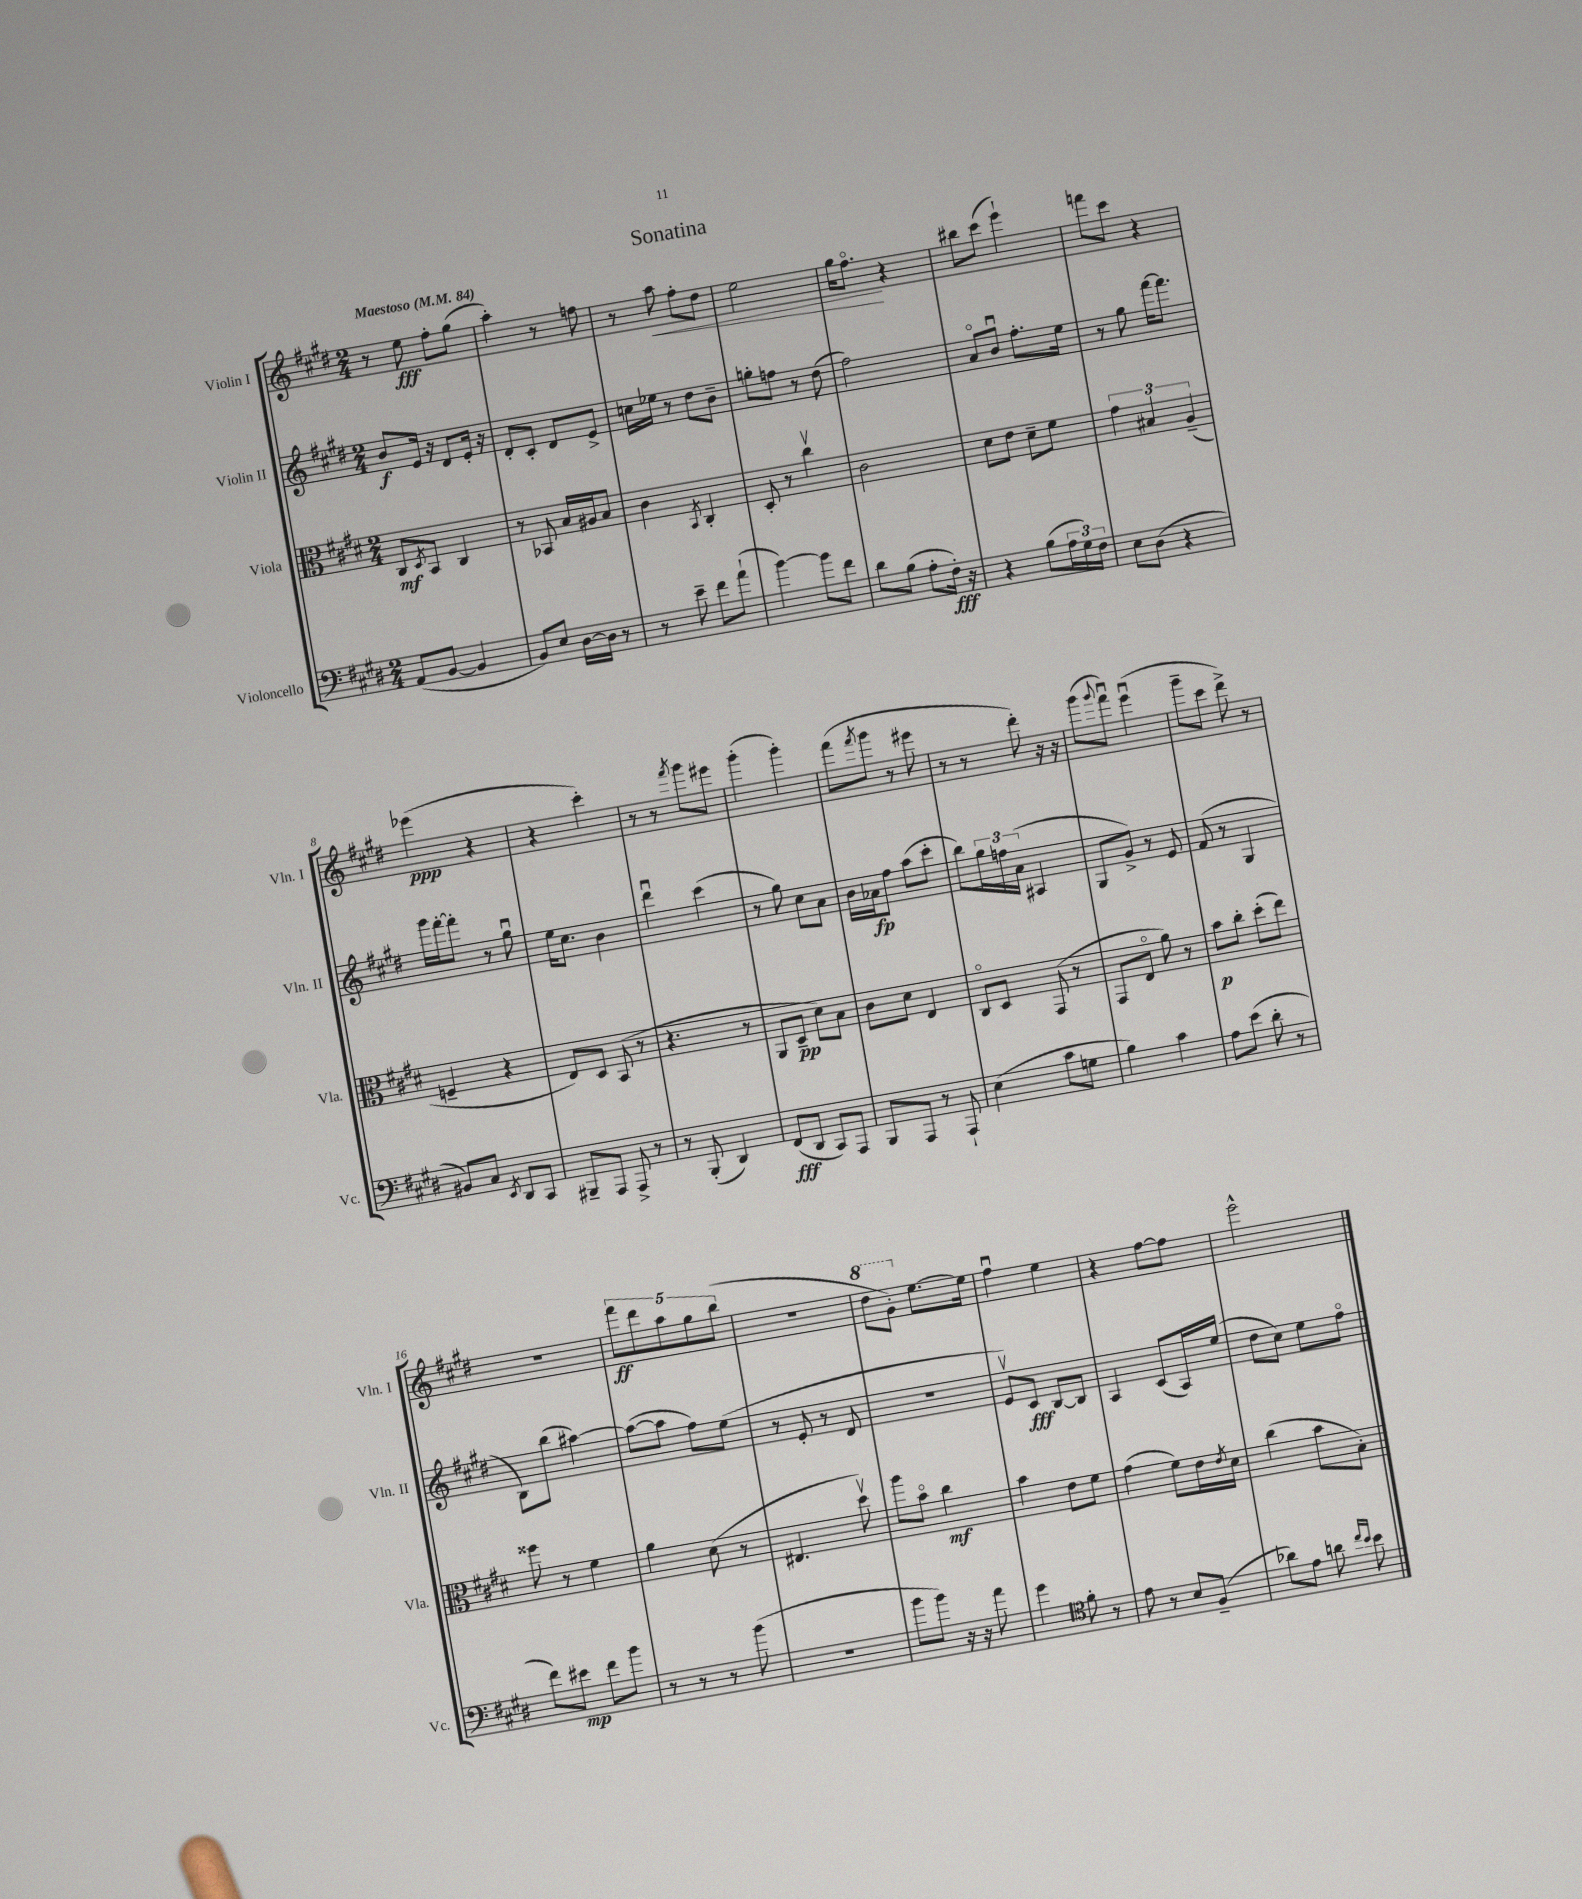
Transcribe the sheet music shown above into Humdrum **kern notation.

**kern	**dynam	**kern	**dynam	**kern	**dynam	**kern	**dynam
*part4	*part4	*part3	*part3	*part2	*part2	*part1	*part1
*staff4	*staff4	*staff3	*staff3	*staff2	*staff2	*staff1	*staff1
*I"Violoncello	*	*I"Viola	*	*I"Violin II	*	*I"Violin I	*
*I'Vc.	*	*I'Vla.	*	*I'Vln. II	*	*I'Vln. I	*
*clefF4	*	*clefC3	*	*clefG2	*	*clefG2	*
*k[f#c#g#d#]	*	*k[f#c#g#d#]	*	*k[f#c#g#d#]	*	*k[f#c#g#d#]	*
*M2/4	*	*M2/4	*	*M2/4	*	*M2/4	*
*MM84	*	*MM84	*	*MM84	*	*MM84	*
=1	=1	=1	=1	=1	=1	=1	=1
!	!	!	!	!	!	!LO:TX:a:B:t=Maestoso	!
(8AA/L	.	8C#/L	mf	8b/L	f	8r	.
.	.	8qD#/	.	.	.	.	.
[8BB/J	.	8BB/J	.	16e/Jk	.	8ee\	fff
.	.	.	.	16r	.	.	.
4BB/]	.	4C#/	.	8d#/L	.	8ff#'\L	.
.	.	.	.	16e'/Jk	.	(8gg#\J	.
.	.	.	.	16r	.	.	.
=2	=2	=2	=2	=2	=2	=2	=2
8BB/L)	.	8r	.	8d#'/L	.	4aa'\)	.
8E/J	.	8BB-X/	.	8c#'/J	.	.	.
[16D#\LL	.	16B/LL	.	8d#/L	.	8r	.
16D#\JJ]	.	16A#X/J	.	.	.	.	.
8r	.	8B/J	.	8e^/J	.	8ffn\	.
=3	=3	=3	=3	=3	=3	=3	=3
8r	.	4c#\	.	16ccn\LL	.	8r	.
.	.	.	.	16ee-X\JJ	.	.	.
!	!	!	!	!	!	!	!LO:HP:b
8e~\	.	.	.	8r	.	8aa\	<
.	.	8qBB/	.	.	.	.	.
8f#\L	.	4C#'/	.	8dd#\L	.	8ff#'\L	.
(8a`\J	.	.	.	8b~\J	.	8dd#\J	.
=4	=4	=4	=4	=4	=4	=4	=4
[4b\)	.	8D#'/	.	8ggn'\L	.	2ee\	.
.	.	8r	.	8ffn\J	.	.	.
8b\L]	.	4cc#v\	.	8r	.	.	.
8f#\J	.	.	.	(8dd#\	.	.	.
=5	=5	=5	=5	=5	=5	=5	=5
8d#\L	.	2c#\	.	2ff#\)	.	16gg#\KL	.
.	.	.	.	.	.	8.ff#\J	.
(8B\J	.	.	.	.	.	.	.
8A'\L	.	.	.	.	.	4r	[
16F#'\Jk)	fff	.	.	.	.	.	.
16r	.	.	.	.	.	.	.
=6	=6	=6	=6	=6	=6	=6	=6
4r	.	8d#\L	.	8a/L	.	8bb#X\L	.
.	.	8e\J	.	8bu/J	.	(8ccc#\J	.
(8B\L	.	8d#~\L	.	8.ff#'\L	.	4eee`\)	.
24A\L	.	8f#\J	.	.	.	.	.
24G#\)	.	.	.	.	.	.	.
.	.	.	.	16ee\Jk	.	.	.
24F#\JJ	.	.	.	.	.	.	.
=7	=7	=7	=7	=7	=7	=7	=7
8E\L	.	6g#\	.	8r	.	8fffn\L	.
(8D#\J	.	.	.	8gg#\	.	8ccc#\J	.
.	.	6B#X/	.	.	.	.	.
4r	.	.	.	[16fff#\KL	.	4r	.
.	.	.	.	8.fff#\J]	.	.	.
.	.	(6A~/	.	.	.	.	.
!!LO:LB:g=z
=8	=8	=8	=8	=8	=8	=8	=8
8BB#X/L)	.	4Fn~/	.	16ggg#\LL	.	(4eee-X\	ppp
.	.	.	.	[16fff#'\J	.	.	.
8C#/J	.	.	.	8fff#'\J]	.	.	.
8qEE/	.	.	.	.	.	.	.
8DD#/L	.	4r	.	8r	.	4r	.
8CC#/J	.	.	.	8gg#u\	.	.	.
=9	=9	=9	=9	=9	=9	=9	=9
8BBB#X~/L	.	8E/L)	.	16ee\KL	.	4r	.
.	.	.	.	8.cc#\J	.	.	.
8AAA/J	.	8D#/J	.	.	.	.	.
8AAA^/	.	(8BB/	.	4b\	.	4ccc#'\)	.
8r	.	8r	.	.	.	.	.
=10	=10	=10	=10	=10	=10	=10	=10
8r	.	4.r	.	4ddd#u\	.	8r	.
(8BBB'/	.	.	.	.	.	8r	.
.	.	.	.	.	.	8qfff#/	.
4DD#/)	.	.	.	(4ccc#\	.	8ggg#\L	.
.	.	8r	.	.	.	8eee#X\J	.
=11	=11	=11	=11	=11	=11	=11	=11
(8FF#/L	fff	8AA/L	.	8r	.	(4ggg#'\	.
8DD#/J	.	8D#~/J	pp	8gg#\)	.	.	.
8CC#/L)	.	8d#\L)	.	8cc#\L	.	4ggg#'\)	.
8AAA/J	.	8B\J	.	8a\J	.	.	.
=12	=12	=12	=12	=12	=12	=12	=12
8BBB/L	.	8c#\L	.	16b\LL	.	(8fff#\L	.
.	.	.	.	16a-X\J	fp	.	.
.	.	.	.	.	.	8qfff#/	.
8AAA/J	.	8d#\J	.	8ff#\J	.	8ggg#\J	.
8r	.	4E/	.	(8aa\L	.	8r	.
8AAA`/	.	.	.	8ccc#'\J	.	8eee#X\	.
=13	=13	=13	=13	=13	=13	=13	=13
(4E\	.	8C#/L	.	8bb\L)	.	8r	.
.	.	8D#/J	.	24gg#\L	.	8r	.
.	.	.	.	24ffn\	.	.	.
.	.	.	.	(24a\JJ	.	.	.
8c#\L	.	(8GG#/	.	4A#X/	.	8ddd#'\)	.
8Gn\J	.	8r	.	.	.	16r	.
.	.	.	.	.	.	16r	.
=14	=14	=14	=14	=14	=14	=14	=14
4B\)	.	8GG#/L	.	8G#/L	.	(8ggg#\L	.
.	.	.	.	.	.	8qqggg#/	.
.	.	8E/J	.	8g#^/J)	.	8fff#u\J)	.
4c#\	.	8a\)	.	8r	.	(4eeeu\	.
.	.	8r	.	8e/	.	.	.
=15	=15	=15	=15	=15	=15	=15	=15
8A\L	.	8b\L	p	(8f#/	.	8ggg#~\L	.
(8e\J	.	8cc#'\J	.	8r	.	8ccc#\J	.
8d#'\	.	(8dd#'\L	.	4G#/	.	8ddd#^\)	.
8r	.	8ee\J)	.	.	.	8r	.
!!LO:LB:g=z
=16	=16	=16	=16	=16	=16	=16	=16
8f#\L)	.	8ff##X\	.	8B\L)	.	2r	.
8e#X\J	mp	8r	.	(8bb\J	.	.	.
8f#\L	.	4f#\	.	[4aa#X\)	.	.	.
8b\J	.	.	.	.	.	.	.
=17	=17	=17	=17	=17	=17	=17	=17
8r	.	4a\	.	(8aa#\L_	.	10fff#\L	ff
.	.	.	.	.	.	10ddd#\	.
8r	.	.	.	8aa#\J]	.	.	.
.	.	.	.	.	.	10aa\	.
8r	.	(8d#\	.	8ff#\L)	.	.	.
.	.	.	.	.	.	10gg#\	.
(8b\	.	8r	.	(8ee\J	.	.	.
.	.	.	.	.	.	(10bb\J	.
=18	=18	=18	=18	=18	=18	=18	=18
2r	.	4.E#X/	.	8r	.	2r	.
.	.	.	.	8e'/	.	.	.
.	.	.	.	8r	.	.	.
.	.	8dd#v\)	.	8d#/	.	.	.
=19	=19	=19	=19	=19	=19	=19	=19
*	*	*	*	*	*	*8va	*
8b\L	.	8aa\L	.	2r	.	8ddd#\L	.
8b\J)	.	8b\J	.	.	.	8gg#'\J)	.
*	*	*	*	*	*	*X8va	*
16r	.	4cc#\	mf	.	.	[8.ee\L	.
16r	.	.	.	.	.	.	.
8a\	.	.	.	.	.	.	.
.	.	.	.	.	.	16ee\Jk]	.
=20	=20	=20	=20	=20	=20	=20	=20
4g#\	.	4b\	.	8ev/L)	.	4ff#u\	.
.	.	.	.	8c#/J	fff	.	.
*clefC4	*	*	*	*	*	*	*
8f#'\	.	8e\L	.	[8B/L	.	4ee\	.
8r	.	8f#\J	.	8B/J]	.	.	.
=21	=21	=21	=21	=21	=21	=21	=21
8e\	.	(4g#\	.	4A/	.	4r	.
8r	.	.	.	.	.	.	.
8B/L	.	8f#\L)	.	(8c#/L	.	[8ff#\L	.
(8F#~/J	.	16e\L	.	16A/L)	.	8ff#\J]	.
.	.	8qe/	.	.	.	.	.
.	.	16d#\JJ	.	(16ee/JJ	.	.	.
=22	=22	=22	=22	=22	=22	=22	=22
8a-X\L)	.	(4cc#\	.	8dd#\L	.	2eee^^\	.
8e\J	.	.	.	8cc#\J)	.	.	.
8an\	.	8b\L	.	8ee\L	.	.	.
16qqcc#/LL	.	.	.	.	.	.	.
16qqb/JJ	.	.	.	.	.	.	.
8b\	.	8B'\J)	.	8ff#\J	.	.	.
==	==	==	==	==	==	==	==
*-	*-	*-	*-	*-	*-	*-	*-
